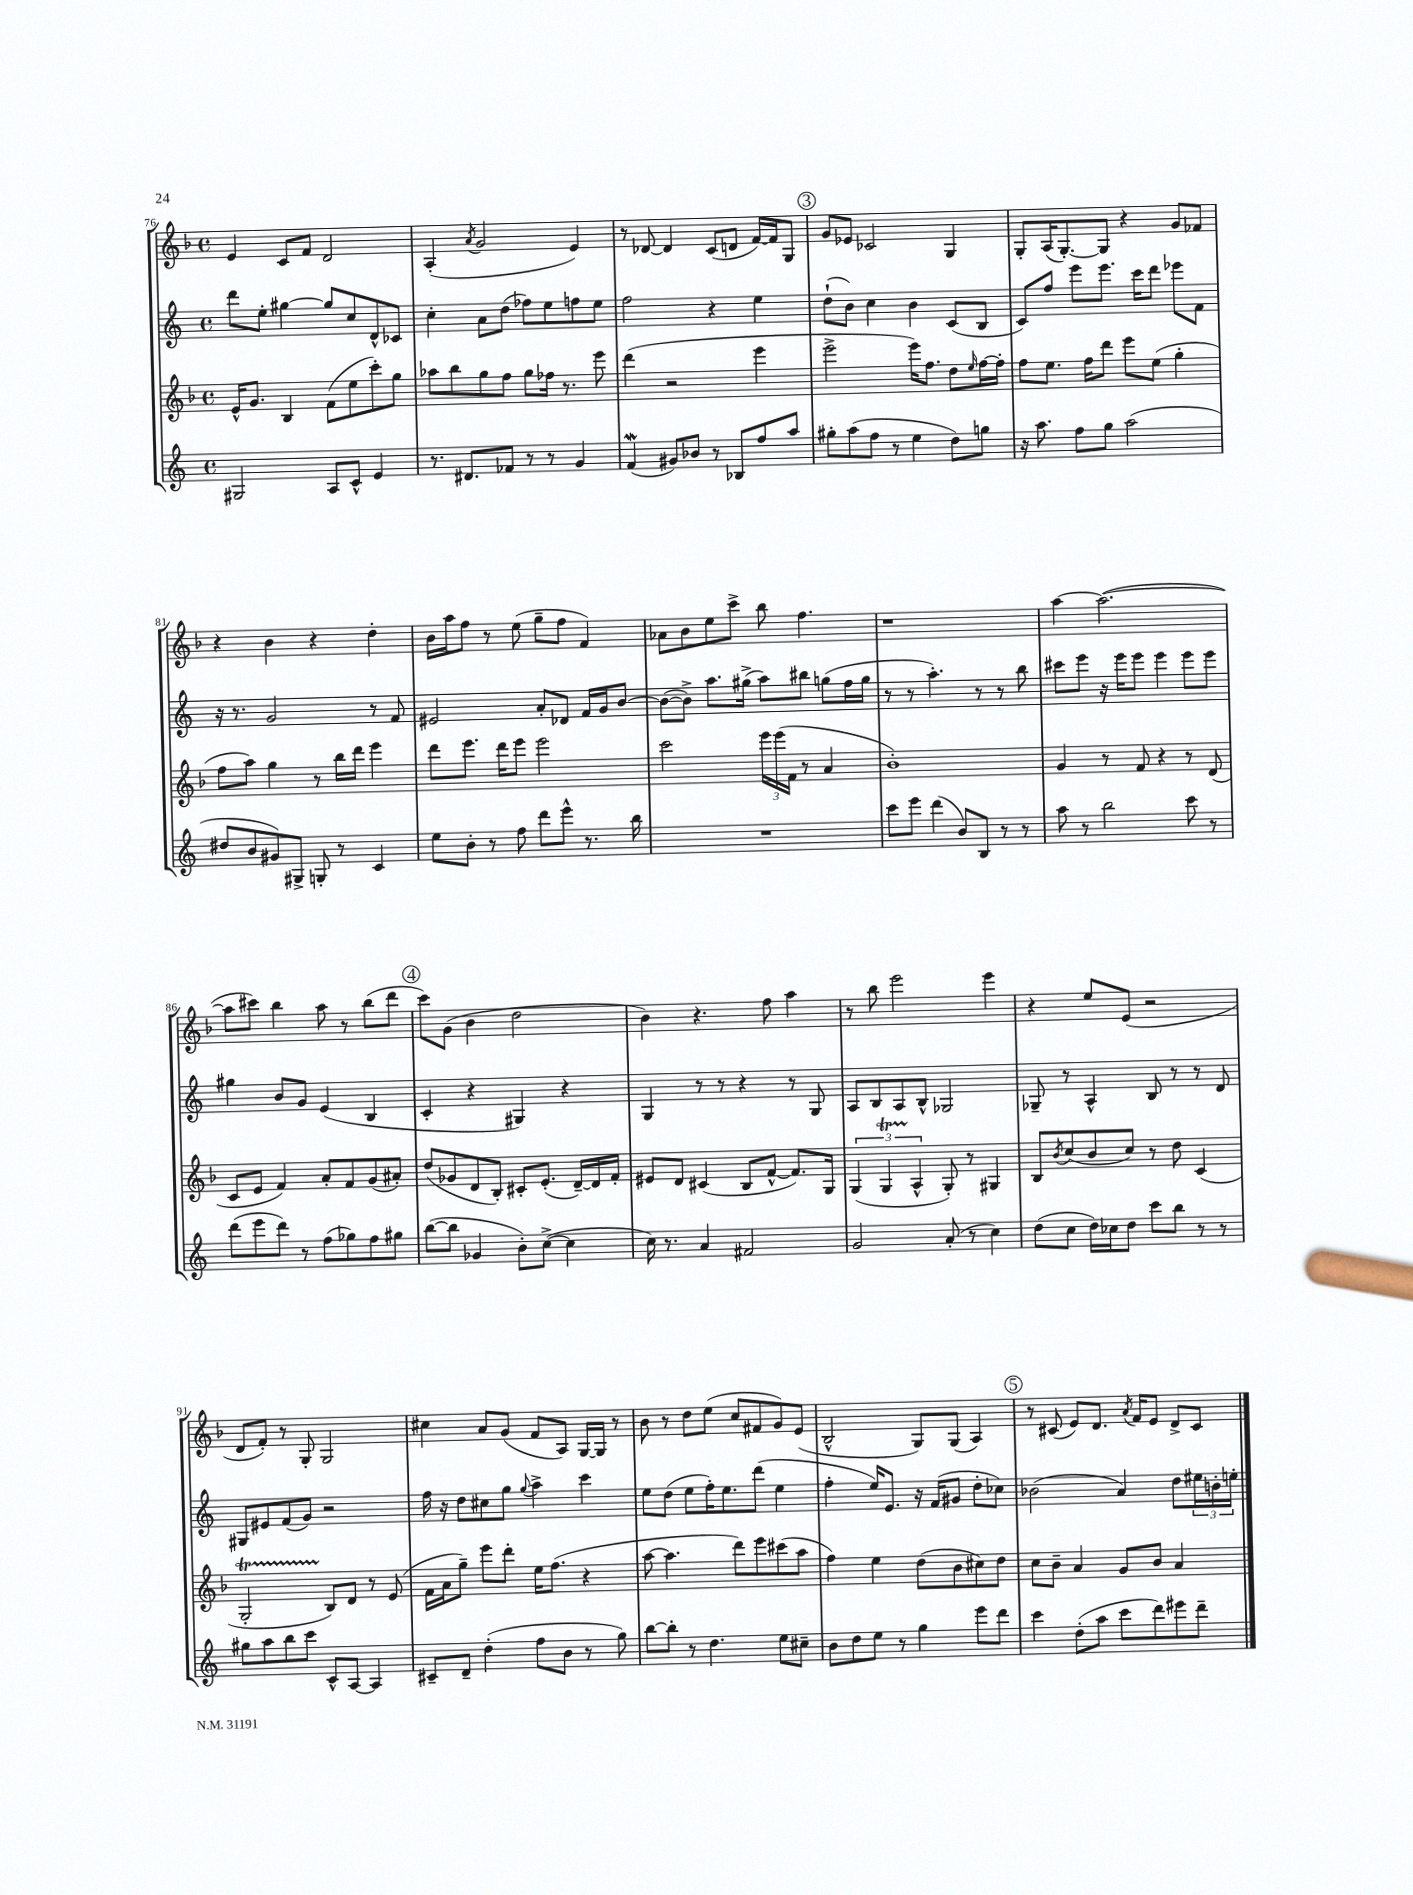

**kern	**kern	**kern	**kern
*part4	*part3	*part2	*part1
*staff4	*staff3	*staff2	*staff1
*clefG2	*clefG2	*clefG2	*clefG2
*k[]	*k[b-]	*k[]	*k[b-]
*M4/4	*M4/4	*M4/4	*M4/4
*met(c)	*met(c)	*met(c)	*met(c)
=76	=76	=76	=76
2G#X/	16e^^/KL	8ddd\L	4e/
.	8.g/J	.	.
.	.	8ee'\J	.
.	4B-/	[4gg#X\	8c/L
.	.	.	8f/J
8A/L	(8f\L	8gg#/L]	2d/
8c^^/J	8ee\	8cc/	.
4e/	8ccc'\)	8d^^/	.
.	8gg\J	8c-X/J	.
=77	=77	=77	=77
8.r	8aa-X\L	4cc'\	(4A'/
.	8bb-\	.	.
8.d#X/L	.	.	.
.	.	.	8qa/
.	8gg\	8a\L	2g/
8f-X/J	8ff\J	(8dd\J	.
8r	8gg\L	8ff-X\L)	.
8r	16ff-X\Jk	8ee\	.
.	8.r	.	.
4g/	.	8ffn\	4e/)
.	8eee\	8ee\J	.
=78	=78	=78	=78
(4fw/	(4ddd\	2ff\	8r
.	.	.	[8d-X/
8g#X/L)	2r	.	4d-/]
8b-X/J	.	.	.
8r	.	4r	(8c/L
8B-X/L	.	.	8dn/J
8ff/	4eee\	4ee\	[16f/LL)
.	.	.	16f/J]
8aa/J	.	.	8G/J
!!LO:REH:place=s1:t=3
=79	=79	=79	=79
8gg#X'\L	2eee^\	(8dd`\L	8g/L
(8aa\	.	8b\J)	8e-X/J
8ff\J	.	4cc\	2c-X/
8r	.	.	.
4ee\	16eee\KL)	4b\	.
.	8.ff\J	.	.
8dd\L)	8dd\L	(8c/L	4G/
.	16qqee/	.	.
8ggn\J	[16ff\L	8B/J	.
.	16ff'\JJ]	.	.
=80	=80	=80	=80
16r	8ff\L	8c/L)	8G'/L
8.aa\	.	.	.
.	8.ee\J	8ff/J	(16A/K
.	.	.	[8.G'/)
8ff\L	.	8eee\L	.
.	16ff\KL	.	.
8gg\J	8ddd\J	8.eee\J	8G/J]
(2aa\	8eee\L	.	4r
.	.	16ccc\KL	.
.	(8ee\J	8ddd\J	.
.	4gg'\	8eee-X\L	8g/L
.	.	8f\J	8f-X/J
!!LO:LB:g=z
=81	=81	=81	=81
8dd#X/L	8ff\L	16r	4r
.	.	8.r	.
8b/	8aa\J)	.	.
8g#X/)	4gg\	2g/	4b-\
8G#X^/J	.	.	.
8Gn'/	8r	.	4r
8r	16bb-\LL	.	.
.	16ddd\JJ	.	.
4c/	4eee\	8r	4dd'\
.	.	8f/	.
=82	=82	=82	=82
8ee\L	8ddd\L	2e#X/	16b-\LL
.	.	.	16aa\J
8b'\J	8.eee\J	.	8ff\J
8r	.	.	8r
.	16ddd\KL	.	.
8ff\	8eee\J	.	(8ee\
8ddd\L	2eee\	8a'/L	8gg~\L
8eee^^\J	.	8d-X/J	8ff\J
8.r	.	16f/LL	4f/)
.	.	16g/J	.
.	.	[8b/J	.
16bb\	.	.	.
=83	=83	=83	=83
1r	2ccc\	(8b\L_	8a-X\L
.	.	8b^\J])	8b-\
.	.	8.aa\L	8ee\
.	.	.	8ccc^\J
.	.	(16gg#X^\Jk	.
.	24eee\LL	8aa\L)	8bb-\
.	(24eee\	.	.
.	24f\JJ	.	.
.	8r	8bb#X\J	4.ff\
.	4a/	(8ggn\L	.
.	.	16ff\L	.
.	.	16gg\JJ	.
=84	=84	=84	=84
8ccc\L	1b-')	8r	1r
8eee\J	.	8r	.
(4ddd\	.	4.aa'\)	.
8b/L)	.	.	.
8B/J	.	8r	.
8r	.	8r	.
8r	.	8bb\	.
=85	=85	=85	=85
8aa\	4g/	8ccc#X\L	[4aa\
8r	.	8eee\J	.
2bb\	8r	16r	(2.aa\_
.	.	16eee\KL	.
.	8f/	8eee\J	.
.	4r	4eee\	.
8ccc\	8r	8eee\L	.
8r	(8d/	8eee\J	.
!!LO:LB:g=z
=86	=86	=86	=86
(8ddd\L	8c/L	4gg#X\	8aa\L]
8eee\	8e/J	.	8ccc#X\J)
8ddd\J)	4f/)	8b/L	4bb-\
8r	.	8g/J	.
(8ff\L	8a'/L	(4e/	8aa\
8gg-X\)	8f/	.	8r
8ff\	(8g/	4B/	(8bb-\L
8gg#X\J	8a#X'/J)	.	8ddd\J
!!LO:REH:place=s1:t=4
=87	=87	=87	=87
([8bb\L	(8dd/L	4c'/	8ccc\L)
8bb\J]	8g-X/	.	(8g\J
4g-X/	8d/	4r	4b-\
.	8B-'/J)	.	.
8b'\L)	8c#X'/L	4G#X/)	2dd\
([8cc^\J	(8.e'/J	.	.
4cc\]	.	4r	.
.	[16d~/LL)	.	.
.	16d/]	.	.
.	16f'/JJ	.	.
=88	=88	=88	=88
16cc\)	8e#X/L	4G/	4b-\)
8.r	.	.	.
.	8d/J	.	.
4a/	(4c#X/	8r	4.r
.	.	8r	.
2f#X/	8B-/L	4r	.
.	[8f^^/J	.	8ff\
.	8.f/L])	8r	4aa\
.	.	8G/	.
.	16G/Jk	.	.
=89	=89	=89	=89
2g/	(6G/	8A/L	8r
.	.	8B/	8bb-\
.	6GT/	.	.
.	.	8A/	2eee\
.	6A^^/	.	.
.	.	8B^^/J	.
(8a'/	8G'/)	2G-X/	.
8r	8r	.	.
4cc\)	4G#X/	.	4eee\
=90	=90	=90	=90
(8dd\L	8B-/L	8G-X~/	4r
.	8qb-/	.	.
8cc\J	(8cc/	8r	.
16dd\LL)	8b-/	4A^^/	8ee/L
16cc-X\J	.	.	.
8dd\J	8cc/J)	.	(8e/J
8ccc\L	8r	8B/	2r
8bb\J	8dd\	8r	.
8r	(4c/	8r	.
8r	.	8d/	.
!!LO:LB:g=z
=91	=91	=91	=91
8gg#X\L	2GT'/	8G#X/L	8d/L
8aa\	.	8e#X/	8f'/J)
8bb\	.	(8f/	8r
8ccc\J	.	8g/J)	8G'/
8c^^/L	8B-/L)	2r	2G/
[8A/J	8d/J	.	.
4A/]	8r	.	.
.	(8e/	.	.
=92	=92	=92	=92
8c#X~/L	16f\LL	16ff\	4cc#X\
.	16a\J	16r	.
8d~/J	8gg~\J)	8dd\L	.
(4dd'\	8eee\L	8cc#X\	8a/L
.	8ddd'\J	8gg\J	(8g/J
.	.	8qqgg/	.
8ff\L	16ee\KL	4aa^\	8f/L
.	(8.ff\J	.	.
8b\J	.	.	8A/J)
8r	4r	4ccc\	[16G/LL
.	.	.	16G/JJ]
8gg\)	.	.	8r
=93	=93	=93	=93
[8bb\L	[8aa\	8ee\L	8b-\
8bb'\J]	4.aa\]	(8dd\J	8r
8r	.	8ee\L	8dd\L
4.dd\	.	16ff'\K)	(8ee\J
.	.	8.ee\	.
.	8ddd\L)	.	8cc/L
.	8eee\	(8ddd\J	8f#X/
8ee\L	(8ccc#X\	4ee\	8g/)
8cc#X~\J	8aa\J	.	(8e/J
=94	=94	=94	=94
8b\L	4ff\)	4ff'\	2B-^^/
8dd\	.	.	.
8ee\J	4ee\	16ee/KL)	.
.	.	8.e/J	.
8r	.	.	.
4gg\	(8dd\L	16r	8G/L)
.	.	(16f/KL	.
.	8b-\	8g#X/J	(8G/J
8eee\L	8cc#X\)	8dd'\L	4A/)
8ddd\J	8dd\J	8cc-X\J)	.
!!LO:REH:place=s1:t=5
=95	=95	=95	=95
4ccc\	8cc\L	(2b-X\	8r
.	8b-~\J	.	(8c#X/
(8dd'\L	4a/	.	8e/L)
8aa\J	.	.	8.d/J
8ccc\L	8g/L	4a/)	.
.	.	.	8qa/
.	.	.	16f/KL
8ddd\)	8b-/J	.	8e/J
8eee#X\	4a/	8dd\L	8d^/L
8ddd~\J	.	24ee#X\L	8c#/J
.	.	24bn'\	.
.	.	24een'\JJ	.
==	==	==	==
*-	*-	*-	*-
